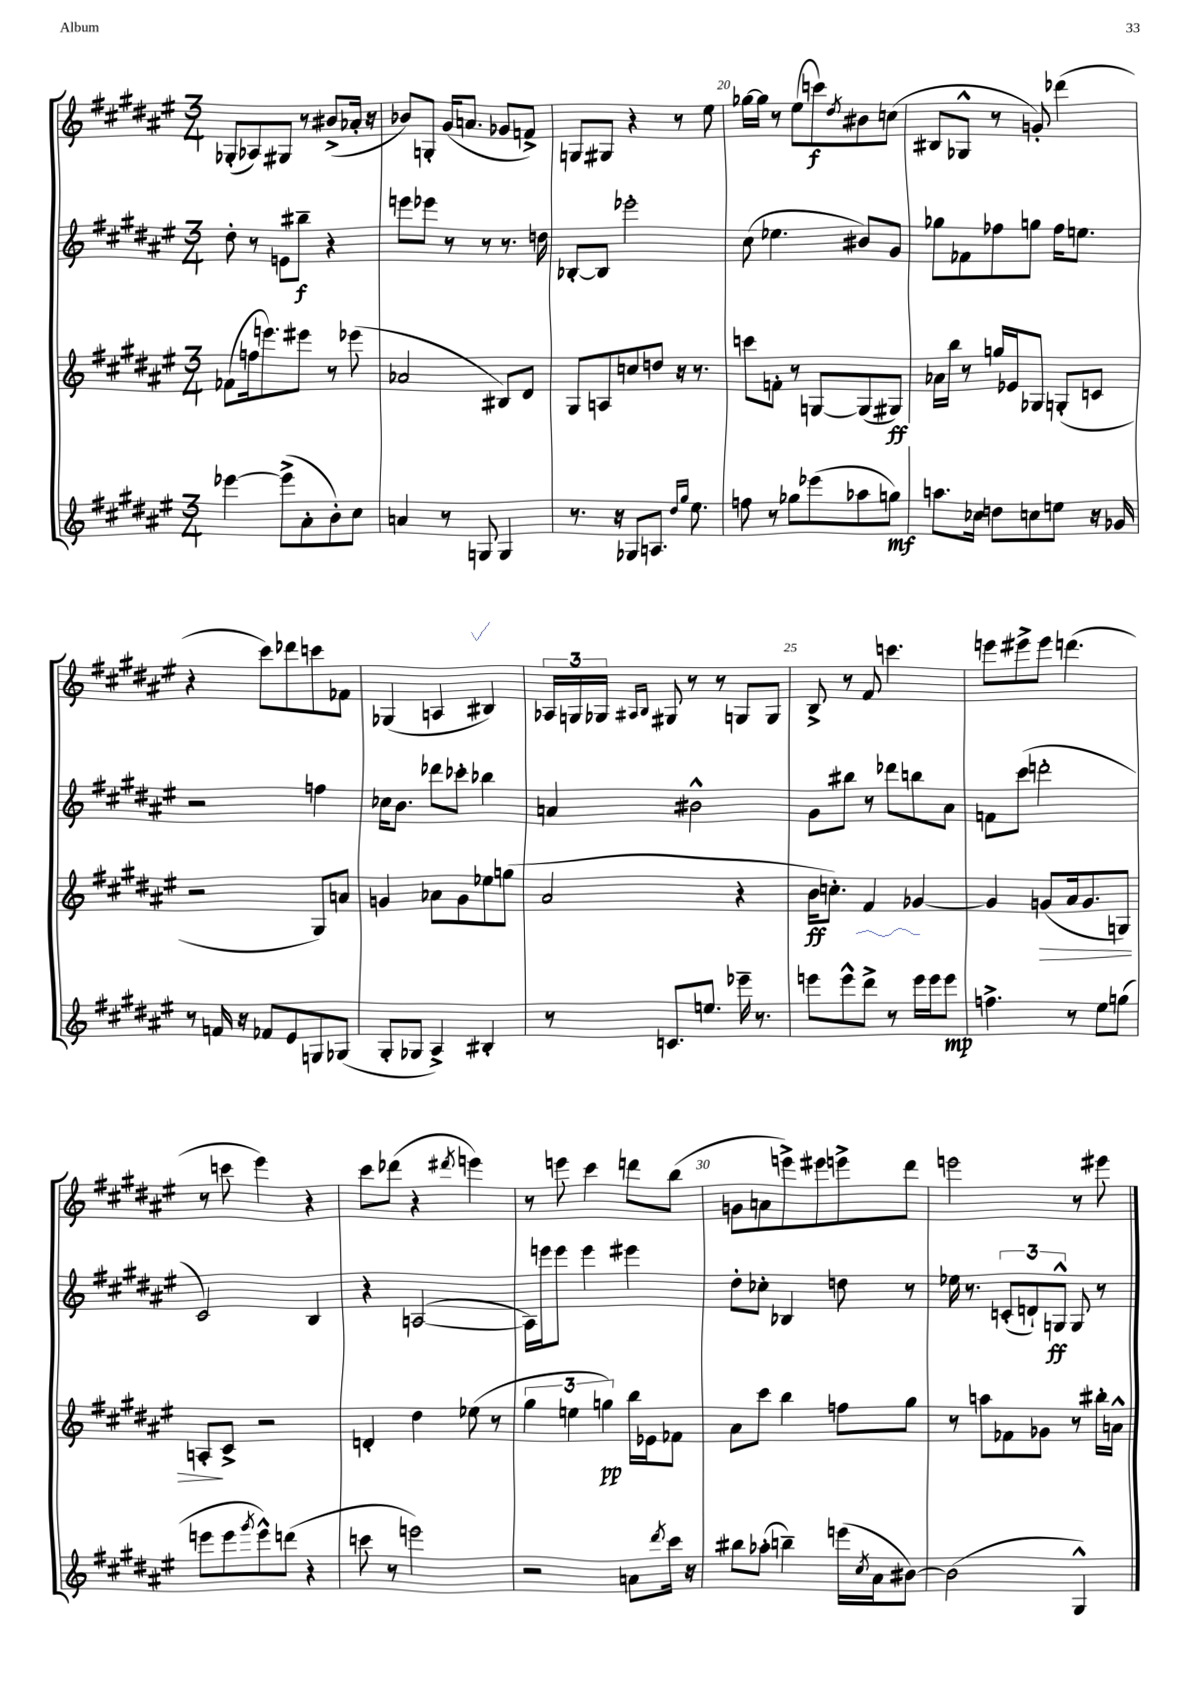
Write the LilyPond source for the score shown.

<<
\new StaffGroup <<
\new Staff = "s0" {
    \clef treble \key fis \major \numericTimeSignature \time 3/4
    ges8-.( aes8) gis8 r8 bis'8->( aes'16-. r16 |
    bes'8) g8-. gis'16( a'8. ges'8 f'8->) |
    g8 gis8 r4 r8 eis''8 |
    ges''16~ ges''16 r8 eis''8( c'''8\f) \acciaccatura { dis''8 } bis'8 c''8( |
    bis8 ges8-^ r8 g'8-.) des'''4( |
    r4 cis'''8) des'''8 c'''8 fes'8 |
    ges4( a4 bis4) |
    \tuplet 3/2 { aes16 g16 ges16 } \grace { ais16 b16 } gis8 r8 r8 g8 g8 |
    b8-> r8 fis'8 c'''4. |
    e'''8 eis'''8-> eis'''8 d'''4.( |
    r8 c'''8 eis'''4) r4 |
    cis'''8 des'''8( r4 \acciaccatura { dis'''8 } e'''4) |
    r8 e'''8 cis'''4 d'''8 b''8( |
    g'8 a'8 e'''8->) eis'''8 e'''8-> dis'''8 |
    e'''2 r8 eis'''8 \bar "|." |
}
\new Staff = "s1" {
    \clef treble \key fis \major \numericTimeSignature \time 3/4
    dis''8-. r8 e'8 bis''8--\f r4 |
    e'''8 ees'''8 r8 r8 r8. d''16 |
    bes8~-. bes8 ees'''2-. |
    cis''8( ees''4. bis'8) gis'8 |
    ges''8 fes'8 fes''8 g''8 fes''16 e''8. |
    r2 f''4 |
    ces''16 b'8. des'''8 ces'''8-. bes''4 |
    a'4 bis'2-^ |
    gis'8 bis''8 r8 des'''8 b''8 ais'8 |
    f'8 cis'''8( d'''2-. |
    cis'2) b4 |
    r4 a2~( |
    a16) e'''16 e'''8 e'''4 eis'''4 |
    dis''8-. ces''8-. bes4 d''8 r8 |
    ees''16 r8. \tuplet 3/2 { c'8-.( d'8-!) g8-^\ff } g8 r8 \bar "|." |
}
\new Staff = "s2" {
    \clef treble \key fis \major \numericTimeSignature \time 3/4
    fes'8( f''16 e'''8.) eis'''8 r8 ees'''8( |
    aes'2 bis8) dis'8 |
    gis8 a8 c''8 d''8 r16 r8. |
    c'''8 f'8-. r8 g8~ g8( gis8\ff) |
    aes'16 b''16 r8 g''16 ees'16 ges8 g8-.( c'8 |
    r2 gis8) a'8 |
    g'4 aes'8 g'8 ees''8 g''8( |
    ais'2 r4 |
    b'16\ff c''8.-.) fis'4 ges'4~ |
    ges'4 g'8\>( ais'16 g'8. g8) |
    a8-.\! cis'8-> r2 |
    d'4-. dis''4 ees''8( r8 |
    \tuplet 3/2 { gis''4 e''4 g''4\pp) } b''16 ees'16 fes'8 |
    ais'8 cis'''8 b''4 f''8 gis''8 |
    r8 a''8 fes'8 ges'8 r8 bis''16-. a'16-^ \bar "|." |
}
\new Staff = "s3" {
    \clef treble \key fis \major \numericTimeSignature \time 3/4
    ees'''4~ ees'''8->( ais'8-. b'8-.) cis''8 |
    a'4 r8 g8 g4 |
    r8. r16 ges8 a8. \grace { dis''16 gis''16 } eis''8. |
    f''8 r8 ges''8 ees'''8( aes''8 g''8\mf) |
    a''8. ces''16 d''8 c''8 e''8 r16 ges'16 |
    r8 f'16 r16 fes'8 eis'8 g8 ges8( |
    gis8-. ges8 ais4->) bis4-. |
    r8 c'8. e''8. ees'''16-- r8. |
    e'''8 e'''8-^ dis'''8-> r8 e'''16 e'''16 e'''8\mp |
    f''4.-> r8 eis''8 g''8( |
    e'''8 e'''8 \acciaccatura { gis'''8 } e'''8-^) d'''8( r4 |
    c'''8 r8 e'''2) |
    r2 a'8 \acciaccatura { dis'''8 } cis'''16 r16 |
    bis''8 aes''8-.( b''4--) e'''16( \acciaccatura { cis''8 } ais'16 bis'8~) |
    bis'2( gis4-^) \bar "|." |
}
>>
>>
\layout { \context { \Score currentBarNumber = #17 \override BarNumber.break-visibility = ##(#f #t #t) barNumberVisibility = #(every-nth-bar-number-visible 5) } }
